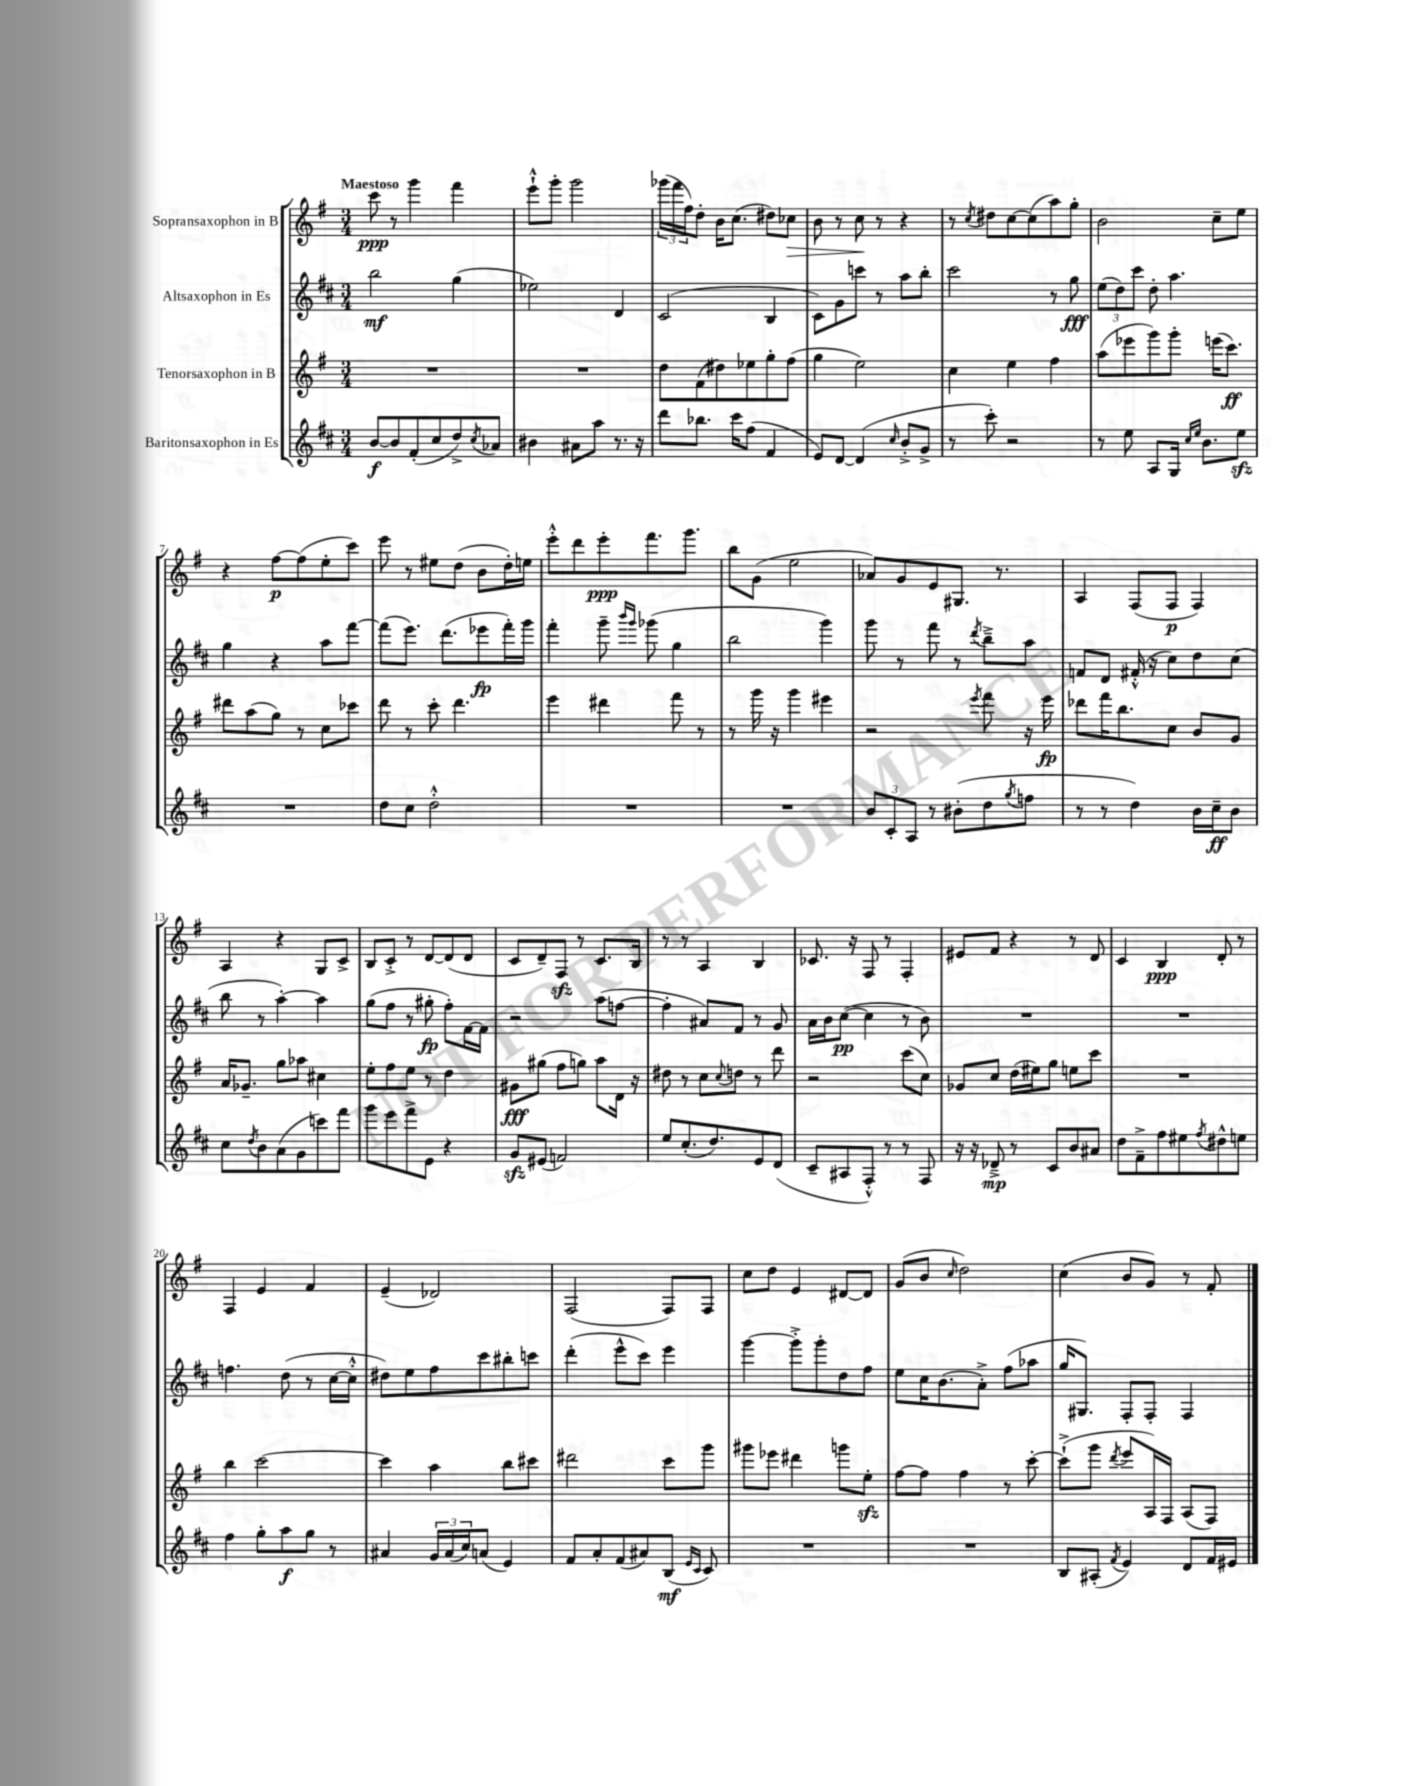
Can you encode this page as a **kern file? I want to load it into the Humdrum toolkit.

**kern	**kern	**kern	**kern
*staff4	*staff3	*staff2	*staff1
*clefG2	*clefG2	*clefG2	*clefG2
*k[f#c#]	*k[f#]	*k[f#c#]	*k[f#]
*M3/4	*M3/4	*M3/4	*M3/4
[8b	2.r	2bb	8ccc
8b]	.	.	8r
(8f#'	.	.	4ggg
8cc#	.	.	.
8dd^)	.	(4gg	4fff#
8qcc#	.	.	.
8a-	.	.	.
=	=	=	=
4b#	2.r	2ee-)	8eee`^^
.	.	.	8ggg'
8a#	.	.	2ggg
8aa	.	.	.
8.r	.	4d	.
16r	.	.	.
=	=	=	=
8ddd	8dd	(2c#	(24ggg-
.	.	.	24fff#
.	.	.	24ff#)
8.bb-	(8f#	.	8dd'
.	8dd#)	.	16b
16ccc#	.	.	(8.cc
(8ff#	8ee-	.	.
4f#	8gg'	4B	8dd#)
.	(8ff#	.	8cc-
=	=	=	=
8e)	4gg	8c#)	8b
[8d	.	8g	8r
(4d]	2ee)	8ccc	8cc
.	.	8r	8r
16qqcc#	.	.	.
8b'^	.	8aa	4r
8g^	.	8bb'	.
=	=	=	=
8r	4cc	2ccc#	8r
.	.	.	8qcc
8ccc#')	.	.	8dd#
2r	4ee	.	[8cc
.	.	.	(8cc]
.	4ff#	8r	8aa)
.	.	8gg	8gg'
=	=	=	=
8r	(8aa	(12ee	2b
.	.	12dd)	.
8ee	8eee-	.	.
.	.	12ccc#	.
8A	8ggg)	8dd'	.
16G	8ggg'	4.aa	.
16qqcc#	.	.	.
16qqee	.	.	.
8.b	.	.	.
.	(16eee	.	8cc~
.	8.ccc)	.	.
8ee	.	.	8ee
=	=	=	=
2.r	8ddd#	4gg	4r
.	(8aa	.	.
.	8gg)	4r	[8ff#
.	8r	.	(8ff#]
.	8cc	8aa	8ee'
.	8ccc-	[8fff#	8ccc)
=	=	=	=
8dd	8ddd	(8fff#]	8eee
8cc#	8r	8.eee)	8r
2dd'^^	8ccc'	.	8ee#
.	.	(8.ddd	.
.	4.ddd	.	(8dd
.	.	8eee-	8b
.	.	16fff#')	16dd')
.	.	16ggg	16ee
=	=	=	=
2.r	4eee	4fff#'	8eee'^^
.	.	.	8ddd
.	4ddd#	8ggg~	8eee'
.	.	16qqbbb	.
.	.	16qqggg	.
.	.	(8ggg-	8.fff#
.	8fff#	4gg	.
.	.	.	8.ggg
.	8r	.	.
=	=	=	=
2.r	8r	2bb	8bb
.	16ggg	.	(8g
.	16r	.	.
.	4ggg	.	2ee
.	4eee#	4ggg)	.
=	=	=	=
12b	2r	8ggg	8a-)
12c#'	.	.	.
.	.	8r	8g
12A	.	.	.
8r	.	8fff#	8e
(8b#'	.	8r	8.G#
.	8qeee	8qddd	.
8dd	8fff#	8bb~^	.
.	.	.	8.r
8qgg	.	.	.
8ff	16r	8aa	.
.	16eee	.	.
=	=	=	=
8r	8ddd-	8f	4A
8r	16fff#	8d	.
.	8.bb	.	.
4dd)	.	(16f#'^^	(8F#
.	.	16r	.
.	8cc	8cc#)	8F#
16b	8b	8dd	4F#)
16cc#~	.	.	.
8b	8g	(8cc#	.
=	=	=	=
8cc#	16a	8bb	4A
.	8.g-~	.	.
8qdd	.	.	.
8b	.	8r	.
(8a	8gg	[4aa')	4r
8g	8aa-	.	.
8ccc)	4cc#	4aa]	8G
8fff#	.	.	8c^
=	=	=	=
8ggg	8ee'	(8gg	8B
8eee	8ff#	8ff#	8c'^
8fff#^	8ee	8r	8r
8e	8r	8gg#'	[8d
4r	4dd	8ff#')	(8d]
.	.	[16f#	8d
.	.	16f#]	.
=	=	=	=
8g	8g#	2r	8c
(8e#	(8gg#	.	8d~)
2f)	8ff#	.	8F#
.	8gg)	.	8r
.	8aa	(8aa	8.c
.	16d	[8ff	.
.	16r	.	16B
=	=	=	=
8ee	8dd#	4ff']	8r
(8.cc#'	8r	.	8r
.	8cc	8a#)	4A
8.dd)	.	.	.
.	8qqcc	.	.
.	8dd	8f#	.
8e	8r	8r	4B
(8d	8ddd	8g	.
=	=	=	=
8c#~	2r	16a	8.c-
.	.	16b	.
8A#	.	([8cc#	.
.	.	.	16r
8F#'^^)	.	4cc#]	8F#
8r	.	.	8r
8r	(8ccc	8r	4F#'
8F#	8cc)	8b)	.
=	=	=	=
16r	8g-	2.r	8e#
16r	.	.	.
8d-~^	8cc	.	8f#
8r	(16dd	.	4r
.	16ee#)	.	.
8c#	8gg	.	.
8b	8ee	.	8r
8a#	8ccc	.	8d
=	=	=	=
8dd	2.r	2.r	4c
8f#~^	.	.	.
8ff#	.	.	4B
8ee#	.	.	.
8qff#	.	.	.
8dd#^^	.	.	8d'
8ee	.	.	8r
=	=	=	=
4ff#	4bb	4.ff	4F#
8gg'	[2ccc	.	4e
8aa	.	(8dd	.
8gg	.	8r	4f#
8r	.	[16cc#	.
.	.	16cc#'^^]	.
=	=	=	=
4a#	4ccc]	8dd#)	(4e~
.	.	8ee	.
24g	4aa	8ff#	2d-)
(24a#	.	.	.
24cc#)	.	.	.
(8a	.	8ccc#	.
4e)	8bb	8bb#'	.
.	8ccc#	8ccc	.
=	=	=	=
8f#	2ddd#	(4ddd'	(2F#
8a'	.	.	.
(8f#	.	8eee^^	.
8a#)	.	8ccc#)	.
(8B	8ccc	4eee	8F#)
16qqe	.	.	.
16qqc#	.	.	.
8c#)	8ggg	.	8F#
=	=	=	=
2.r	8ggg#	[4ggg	8cc
.	8eee-	.	8dd
.	4ddd#	8ggg'^]	4e
.	.	8ggg'	.
.	8ggg	8dd	[8d#
.	8ee'	8ff#	8d#]
=	=	=	=
2.r	[8ff#	8ee	(8g
.	8ff#]	16cc#	8b
.	.	(8.b	.
.	.	.	16qqcc
.	4ff#	.	2dd)
.	.	8a'^)	.
.	8r	(8ff#	.
.	[8ccc'	8aa-	.
=	=	=	=
8B	(8ccc`^]	16gg	(4cc
.	.	8.G#)	.
(8A#'	8ggg	.	.
8qf#	8qddd	.	.
4e)	8eee	8F#'	8b
.	16A)	8F#'	8g)
.	16F#	.	.
8d	(8A	4F#	8r
16f#	8F#)	.	8f#'
16e#	.	.	.
==	==	==	==
*-	*-	*-	*-
